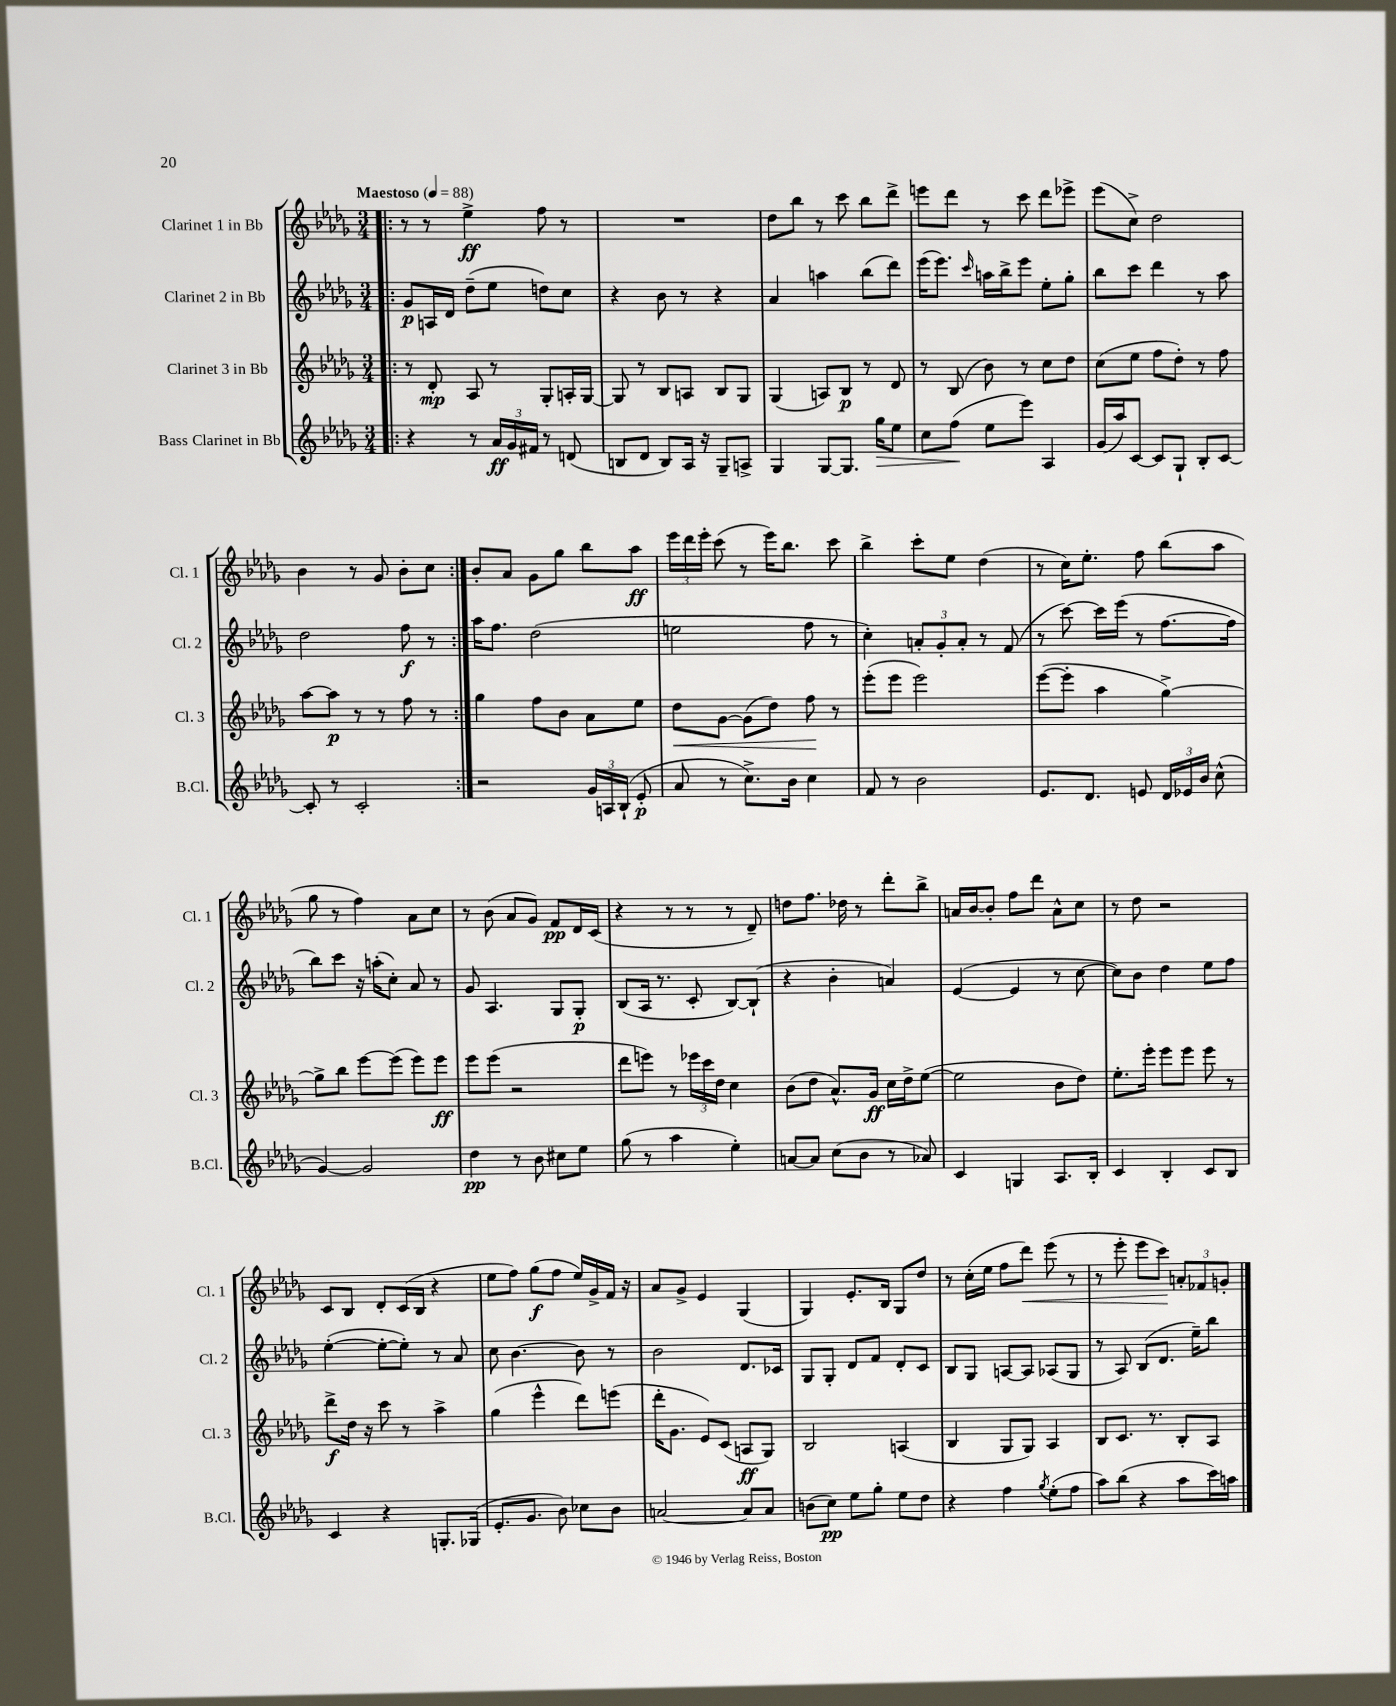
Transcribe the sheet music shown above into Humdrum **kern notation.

**kern	**kern	**kern	**kern
*staff4	*staff3	*staff2	*staff1
*clefG2	*clefG2	*clefG2	*clefG2
*k[b-e-a-d-g-]	*k[b-e-a-d-g-]	*k[b-e-a-d-g-]	*k[b-e-a-d-g-]
*M3/4	*M3/4	*M3/4	*M3/4
*MM88	*MM88	*MM88	*MM88
=!|:	=!|:	=!|:	=!|:
4r	8r	8g-/L	8r
.	8d-'/	16A/L	8r
.	.	16d-/JJ	.
8r	8A-/	(8dd-~\L	4ee-^\
24a-/LL	8r	8ee-\J	.
24g-/	.	.	.
24f#/JJ	.	.	.
8r	8G-'/L	8dd\L)	8ff\
(8d/	16A'/L	8cc\J	8r
.	[16G-/JJ	.	.
=	=	=	=
8B/L	8G-/]	4r	2.r
8d-/J	8r	.	.
8B/L)	8B-/L	8b-\	.
16A-/Jk	8A/J	8r	.
16r	.	.	.
8G-~/L	8B-/L	4r	.
8A^/J	8G-/J	.	.
=	=	=	=
4G-/	(4G-/	4a-/	8dd-\L
.	.	.	8bb-\J
[8G-/L	8A/L)	4aa\	8r
8.G-/]J	8B-/J	.	8ccc\
.	8r	(8bb-\L	8bb-\L
16gg-\LK	.	.	.
8ee-\J	8d-/	8ddd-\J)	8ddd-^\J
=	=	=	=
8cc\L	8r	(16eee-\LK	8eee\L
.	.	8.eee-\J)	.
(8ff\J	(8B-/	.	8ddd-\J
.	.	16qqccc/	.
8ee-\L	8b-\)	16aa\LL	8r
.	.	16bb-^\J	.
8eee-\J)	8r	8eee-\J	8ccc\
4A-/	8cc\L	8ee-'\L	8ddd-\L
.	8dd-\J	8gg-'\J	8eee-^\J
=	=	=	=
(16g-/LL	(8cc\L	8bb-\L	(8eee-\L
16aa-/J)	.	.	.
[8c/J	8ee-\J	8ccc\J	8cc^\J)
8c/]L	8ff\L	4ddd-\	2dd-\
8G-`/J	8dd-'\J)	.	.
8B-'/L	8r	8r	.
[8c/J	8ff\	8aa-\	.
=	=	=	=
8c'/]	[8aa-\L	2dd-\	4b-\
8r	8aa-\]J	.	.
2c'/	8r	.	8r
.	8r	.	8g-/
.	8ff\	8ff\	8b-'\L
.	8r	8r	8cc\J
=:|!	=:|!	=:|!	=:|!
2r	4gg-\	16aa-\LK	8b-'/L
.	.	8.ff\J	.
.	.	.	8a-/J
.	8ff\L	(2dd-\	8g-\L
.	8b-\J	.	8gg-\J
24g-/LL	8a-\L	.	8bb-\L
24A/	.	.	.
(24B-`/JJ	.	.	.
8e-'/	8ee-\J	.	8aa-\J
=	=	=	=
8a-/	8dd-\L	2ee\	24eee-\LL
.	.	.	24ddd-\
.	.	.	24eee-'\JJ
8r	[8g-\J	.	(8ccc\
8.cc^\L)	(8g-\]L	.	8r
.	8dd-\J)	.	16eee-\LK)
16b-\Jk	.	.	8.bb-\J
4cc\	8ff\	8ff\	.
.	8r	8r	8ccc\
=	=	=	=
8f/	(8eee-'\L	4cc'\)	4bb-^\
8r	8eee-\J	.	.
2b-\	2eee-\)	12a'/L	8ccc'\L
.	.	12g-'/	.
.	.	.	8ee-\J
.	.	12a'/J	.
.	.	8r	(4dd-\
.	.	(8f/	.
=	=	=	=
8.e-/L	([8eee-\L	8r	8r
.	8eee-'\]J	[8ccc\)	16cc\LK)
8.d-/J	.	.	8.ee-'\J
.	4aa-\	16ccc\]LL	.
.	.	(16eee-\JJ	.
8e/	.	8r	8ff\
24d-/LL	[4gg-^\)	[8.ff\L	(8bb-\L
24e-/	.	.	.
24b-/JJ	.	.	.
(8cc^^\	.	.	8aa-\J
.	.	16ff\]Jk	.
=	=	=	=
[4g-/)	8gg-^\]L	8bb-\L)	8gg-\
.	8bb-\J	8ccc\J	8r
2g-/]	[8eee-\L	16r	4ff\)
.	.	(16aa'\LK	.
.	(8eee-\]J	8cc'\J)	.
.	8eee-\L)	8a-/	8a-\L
.	8eee-\J	8r	8cc\J
=	=	=	=
4dd-\	8eee-\L	8g-/	8r
.	(8eee-\J	4.A-/	(8b-\
8r	2r	.	8a-/L
8b-\	.	.	8g-/J)
8cc#\L	.	8G-/L	8f/L
8ee-\J	.	8G-'/J	16d-/L
.	.	.	(16c/JJ
=	=	=	=
(8gg-\	8ddd-\L	(8B-/L	4r
8r	8eee\J)	16A-/Jk	.
.	.	8.r	.
4aa-\	8r	.	8r
.	24eee-\LL	8c'/	8r
.	24ccc\	.	.
.	24dd-\JJ	.	.
4ee-'\)	4cc\	[8B-/L)	8r
.	.	(8B-`/]J	8d-~/)
=	=	=	=
[8a/L	(8b-\L	4r	8dd\L
8a/]J	8dd-\J	.	8.ff\J
(8cc\L	8.a-^^/L)	4b-'\	.
.	.	.	16dd-\
8b-\J	.	.	8r
.	16g-/Jk	.	.
8r	16cc\LL	4a/)	8ddd-'\L
.	16dd-^\J	.	.
8a-/)	([8ee-\J	.	8bb-^\J
=	=	=	=
4c/	2ee-\]	([4e-/	16a/LL
.	.	.	[16b-/J
.	.	.	8b-'/]J
4G/	.	4e-/]	8ff\L
.	.	.	8ddd-\J
8.A-/L	8b-\L	8r	8a^^\L
.	8dd-\J)	[8cc\	8cc\J
16B-'/Jk	.	.	.
=	=	=	=
4c/	8.ee-'\L	8cc\]L)	8r
.	.	8b-\J	8dd-\
.	16eee-'\Jk	.	.
4B-'/	8eee-\L	4dd-\	2r
.	8eee-\J	.	.
8c/L	8eee-\	8ee-\L	.
8B-/J	8r	8ff\J	.
=	=	=	=
4c/	8ddd-^\L	([4ee-'\	8c/L
.	16dd-\Jk	.	8B-/J
.	16r	.	.
4r	8ccc\	8ee-'\_L	8d-'/L
.	8r	8ee-'\]J)	(16c/L
.	.	.	16B-/JJ
8.G'/L	4aa-^\	8r	4r
.	.	8a-/	.
(16G-/Jk	.	.	.
=	=	=	=
8.e-'/L	(4gg-\	8cc\	8ee-\L
.	.	[4.b-\	8ff\J)
8.g-/J	.	.	.
.	4eee-^^\	.	(8gg-\L
8b-\)	.	.	8ff\J
8cc-\L	8ddd-\L)	8b-\]	16ee-/LL)
.	.	.	16g-^/
8b-\J	(8eee\J	8r	16f/JJ
.	.	.	16r
=	=	=	=
[2a/	16ddd-'\LK	2b-\	8a-/L
.	8.g-\J	.	.
.	.	.	8g-^/J
.	8e-/L)	.	4e-/
.	(8c/J	.	.
8a/]L	8A/L	8.d-/L	(4G-/
8a/J	8G-/J)	.	.
.	.	16c-/Jk	.
=	=	=	=
(8b\L	2B-/	8G-/L	4G-/)
8cc\J)	.	8G-'/J	.
8ee-\L	.	8d-/L	8.e-'/L
8gg-'\J	.	8f/J	.
.	.	.	16B-/Jk
8ee-\L	(4A/	8d-'/L	8G-/L
8dd-\J	.	8c/J	8dd-/J
=	=	=	=
4r	4B-/	8B-/L	8r
.	.	8G-/J	(16cc'\LL
.	.	.	16ee-\JJ
4ff\	8G-/L	[8A/L	8ff\L
.	8G-/J)	8A/]J	8ddd-\J)
8qgg-/	.	.	.
(8ee-'\L	4A-/	(8A-/L	(8eee-\
8ff\J	.	8G-/J	8r
=	=	=	=
8aa-\L)	8B-/L	8r	8r
(8bb-\J	8.c/J	8A-/)	8eee-'\
4r	.	(8B-/L	8eee-\L
.	8.r	.	.
.	.	8.d-/J	8ccc\J)
8aa-\L	8B-'/L	.	12a'/L
.	.	16ee-~\LK)	.
.	.	.	12f-/
16ccc\L)	8A-/J	8bb-\J	.
.	.	.	12g'/J
16aa\JJ	.	.	.
==	==	==	==
*-	*-	*-	*-
